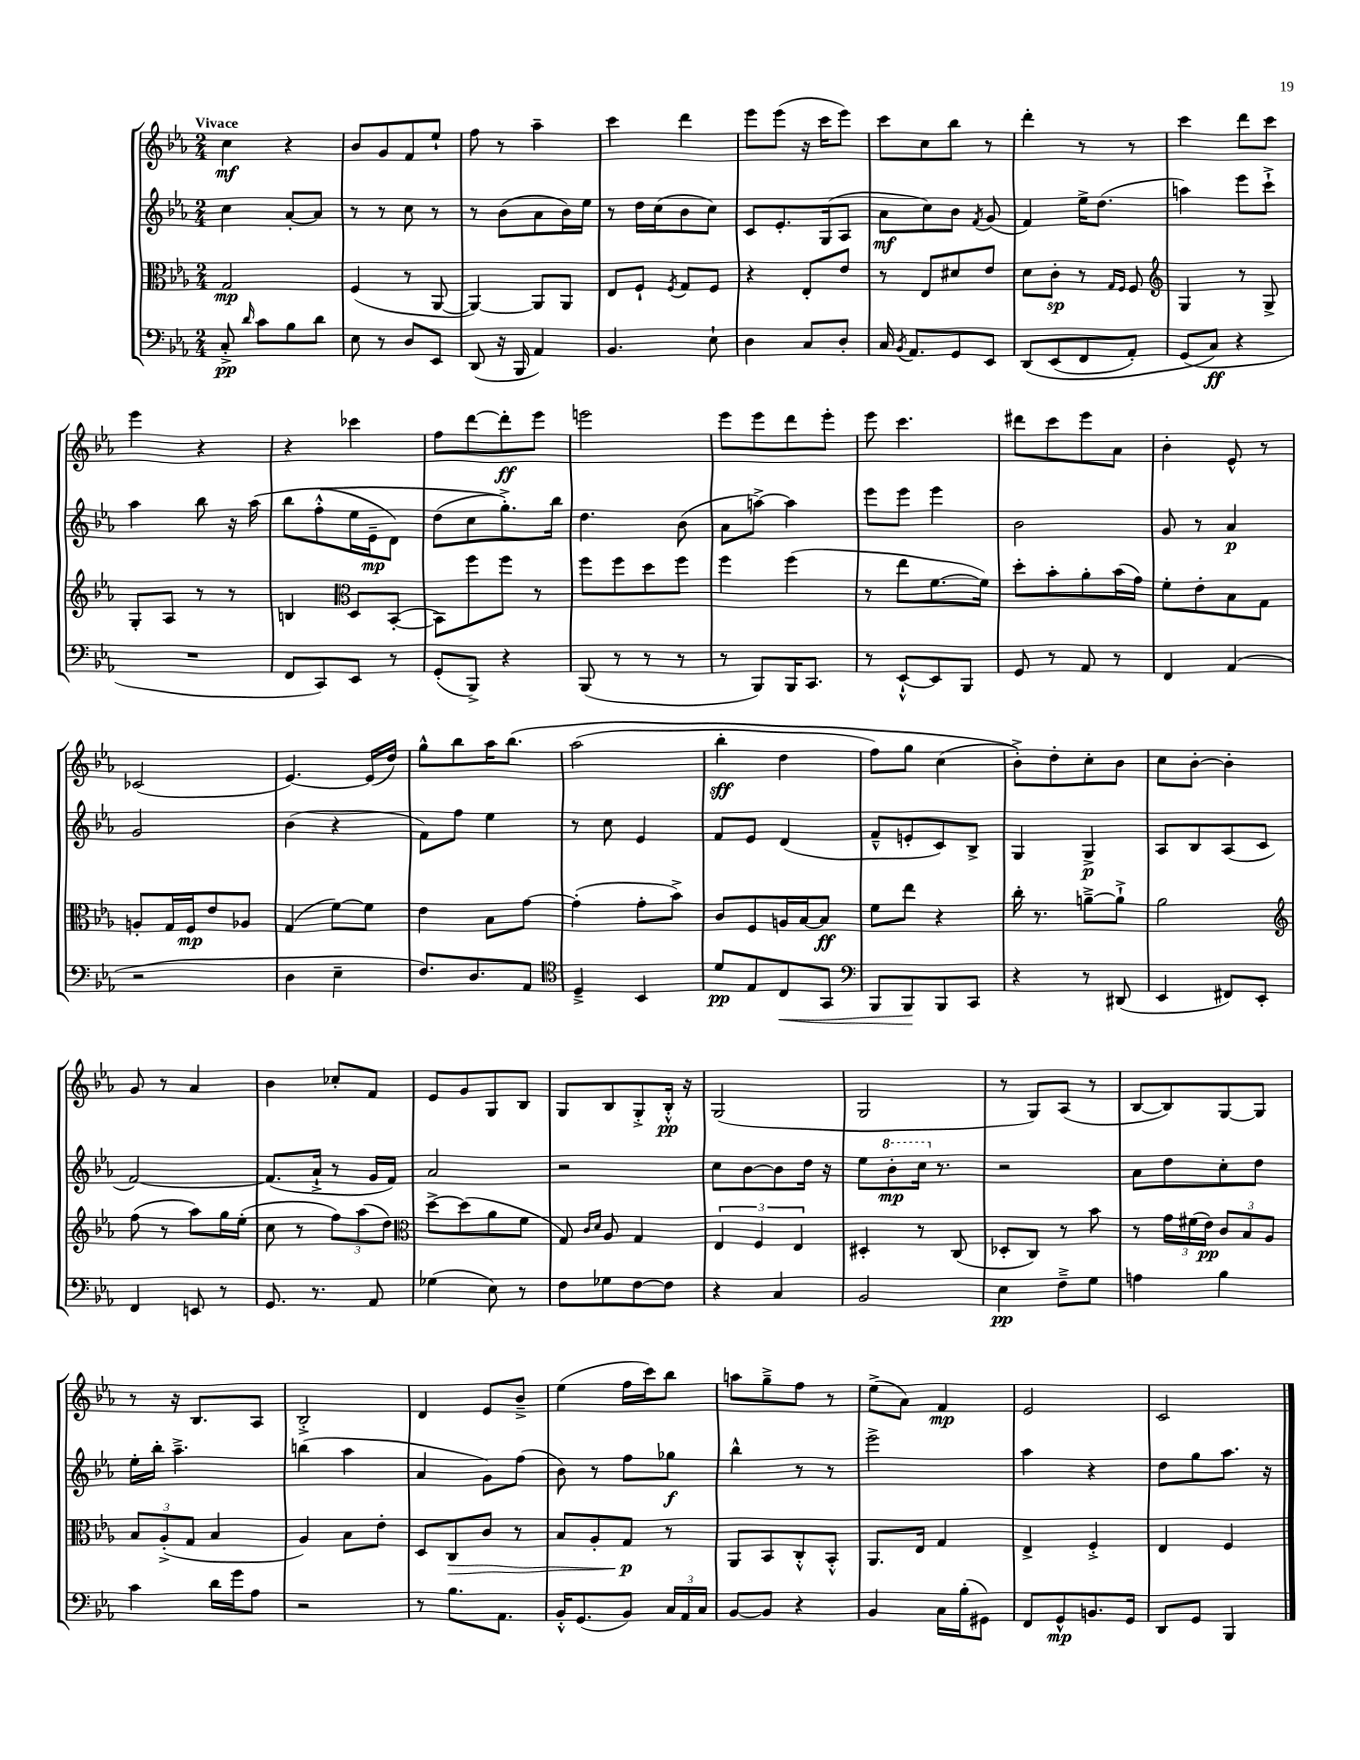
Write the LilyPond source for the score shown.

<<
\new StaffGroup <<
\new Staff = "s0" {
    \clef treble \key ees \major \numericTimeSignature \time 2/4 \tempo "Vivace"
    \autoBeamOff c''4\mf r4 |
    bes'8[ g'8 f'8 ees''8]-! |
    f''8 r8 aes''4-- |
    c'''4 d'''4 |
    ees'''8[ ees'''8]( r16 c'''16[ ees'''8]) |
    c'''8[ c''8 bes''8] r8 |
    d'''4-. r8 r8 |
    c'''4 d'''8[ c'''8] |
    ees'''4 r4 |
    r4 ces'''4 |
    f''8[ d'''8~ d'''8-.\ff ees'''8] |
    e'''2 |
    ees'''8[ ees'''8 d'''8 ees'''8]-. |
    ees'''8 c'''4. |
    dis'''8[ c'''8 ees'''8 aes'8] |
    bes'4-. ees'8-^ r8 |
    ces'2( |
    ees'4.~) ees'16[( d''16]) |
    g''8[-^ bes''8 aes''16 bes''8.]\( |
    aes''2( |
    bes''4-.\sff d''4 |
    f''8[) g''8] c''4( |
    bes'8[-.->)\) d''8-. c''8-. bes'8] |
    c''8[ bes'8]~-. bes'4-. |
    g'8 r8 aes'4 |
    bes'4 ces''8[-. f'8] |
    ees'8[ g'8 g8 bes8] |
    g8[ bes8 g8-.-> bes16]-.-^\pp r16 |
    g2( |
    g2 |
    r8 g8[) aes8]( r8 |
    bes8[~ bes8) g8~ g8] |
    r8 r16 bes8.[ aes8] |
    bes2-.-> |
    d'4 ees'8[ bes'8]---> |
    ees''4( f''16[ c'''16) bes''8] |
    a''8[ g''8---> f''8] r8 |
    ees''8[->( aes'8]) f'4\mp |
    ees'2 |
    c'2 \bar "|." |
}
\new Staff = "s1" {
    \clef treble \key ees \major \numericTimeSignature \time 2/4
    \autoBeamOff c''4 aes'8[~-. aes'8] |
    r8 r8 c''8 r8 |
    r8 bes'8[( aes'8 bes'16) ees''16] |
    r8 d''16[ c''16( bes'8 c''8]) |
    c'8[ ees'8.-. g16( aes8] |
    aes'8[\mf c''8) bes'8] \acciaccatura { f'8 } g'8( |
    f'4) ees''16[-> d''8.]( |
    a''4) ees'''8[ c'''8]-!-> |
    aes''4 bes''8 r16 aes''16\( |
    bes''8[ f''8-.-^( ees''16 ees'16--\mp d'8]) |
    d''8[( c''8 g''8.-.->)\) bes''16] |
    d''4. bes'8( |
    aes'8[ a''8]~->) a''4 |
    ees'''8[ ees'''8] ees'''4 |
    bes'2 |
    g'8 r8 aes'4\p |
    g'2 |
    bes'4( r4 |
    f'8[) f''8] ees''4 |
    r8 c''8 ees'4 |
    f'8[ ees'8] d'4( |
    f'8[---^ e'8-. c'8) bes8]-> |
    g4 g4->\p |
    aes8[ bes8 aes8( c'8] |
    f'2~) |
    f'8.[( aes'16]-!-> r8 g'16[ f'16]) |
    aes'2 |
    r2 |
    c''8[ bes'8~ bes'8 d''16] r16 |
    ees''8[ \ottava #1 bes''8-.\mp c'''16] \ottava #0 r8. |
    r2 |
    aes'8[ d''8 c''8-. d''8] |
    ees''16[-. bes''16]-. aes''4.---> |
    b''4( aes''4 |
    aes'4 g'8[) f''8]( |
    bes'8) r8 f''8[ ges''8]\f |
    bes''4-^ r8 r8 |
    ees'''2-> |
    aes''4 r4 |
    d''8[ g''8 aes''8.] r16 \bar "|." |
}
\new Staff = "s2" {
    \clef alto \key ees \major \numericTimeSignature \time 2/4
    \autoBeamOff g2\mp |
    f4( r8 aes,8~ |
    aes,4~) aes,8[ aes,8] |
    ees8[ f8]-! \acciaccatura { f8 } g8[ f8] |
    r4 ees8[-. ees'8] |
    r8 ees8[ dis'8 ees'8] |
    d'8[ c'8]-.\sp r8 \grace { g16[ f16] } f8 |
    \clef treble g4 r8 g8-> |
    g8[-. aes8] r8 r8 |
    b4 \clef alto d8[ bes,8]~-.( |
    bes,8[) f''8 f''8] r8 |
    f''8[ f''8 d''8 f''8] |
    f''4 f''4( |
    r8 ees''8[ f'8.~ f'16]) |
    d''8[-. bes'8-. aes'8-. bes'16( g'16]) |
    f'8[-. ees'8-. bes8 g8] |
    a8[-. g16 f16\mp ees'8 aes8] |
    g4( f'8[~) f'8] |
    ees'4 bes8[ g'8]~ |
    g'4-.( g'8[-. bes'8]->) |
    c'8[ f8 a16 bes16~ bes8]\ff |
    f'8[ ees''8] r4 |
    c''16-. r8. a'8[~---> a'8]-!-> |
    aes'2 |
    \clef treble f''8( r8 aes''8[) g''16 ees''16]-.( |
    c''8 r8 \tuplet 3/2 { f''8[) aes''8( d''8]) } |
    \clef alto d''8[~-> d''8( aes'8 f'8] |
    g8) \grace { c'16[ d'16] } aes8 g4 |
    \tuplet 3/2 { ees4 f4 ees4 } |
    dis4-. r8 c8( |
    des8[-. c8]) r8 bes'8 |
    r8 \tuplet 3/2 { g'16[ fis'16( ees'16]\pp) } \tuplet 3/2 { c'8[ bes8 aes8] } |
    \tuplet 3/2 { bes8[ aes8-.->( g8] } bes4 |
    aes4) bes8[ ees'8]-. |
    d8[ c8\> c'8] r8 |
    bes8[ aes8-. g8]\p\! r8 |
    aes,8[ bes,8 c8-.-^ bes,8]-.-^ |
    aes,8.[ ees16] g4 |
    ees4-> f4-.-> |
    ees4 f4 \bar "|." |
}
\new Staff = "s3" {
    \clef bass \key ees \major \numericTimeSignature \time 2/4
    \autoBeamOff c8-.->\pp \grace { d'16 } c'8[ bes8 d'8] |
    ees8 r8 d8[ ees,8] |
    d,8( r16 bes,,16 aes,4) |
    bes,4. ees8-! |
    d4 c8[ d8]-. |
    c16 \acciaccatura { bes,8 } aes,8.[ g,8 ees,8] |
    d,8[\( ees,8( f,8 aes,8]-.) |
    g,8[( c8]\ff\) r4 |
    R2 |
    f,8[ c,8) ees,8] r8 |
    g,8[-.( bes,,8]->) r4 |
    bes,,8( r8 r8 r8 |
    r8 bes,,8[) bes,,16 c,8.] |
    r8 ees,8[~-!-^ ees,8 bes,,8] |
    g,8 r8 aes,8 r8 |
    f,4 aes,4( |
    r2 |
    d4 ees4-- |
    f8.[) d8. aes,8] |
    \clef tenor d4---> bes,4 |
    d'8[\pp ees8 c8\< g,8] |
    \clef bass bes,,8[ bes,,8\! bes,,8 c,8] |
    r4 r8 dis,8( |
    ees,4 fis,8[) ees,8]-. |
    f,4 e,8 r8 |
    g,8. r8. aes,8 |
    ges4( ees8) r8 |
    f8[ ges8 f8~ f8] |
    r4 c4 |
    bes,2 |
    ees4\pp f8[---> g8] |
    a4 bes4 |
    c'4 d'16[ g'16 aes8] |
    r2 |
    r8 bes8.[ aes,8.] |
    bes,16[-.-^ g,8.( bes,8]) \tuplet 3/2 { c16[ aes,16 c16] } |
    bes,8[~ bes,8] r4 |
    bes,4 c16[ bes16-.( gis,8]) |
    f,8[ g,8-^\mp b,8. g,16] |
    d,8[ g,8] bes,,4 \bar "|." |
}
>>
>>
\layout { \context { \Score \remove "Bar_number_engraver" } }
